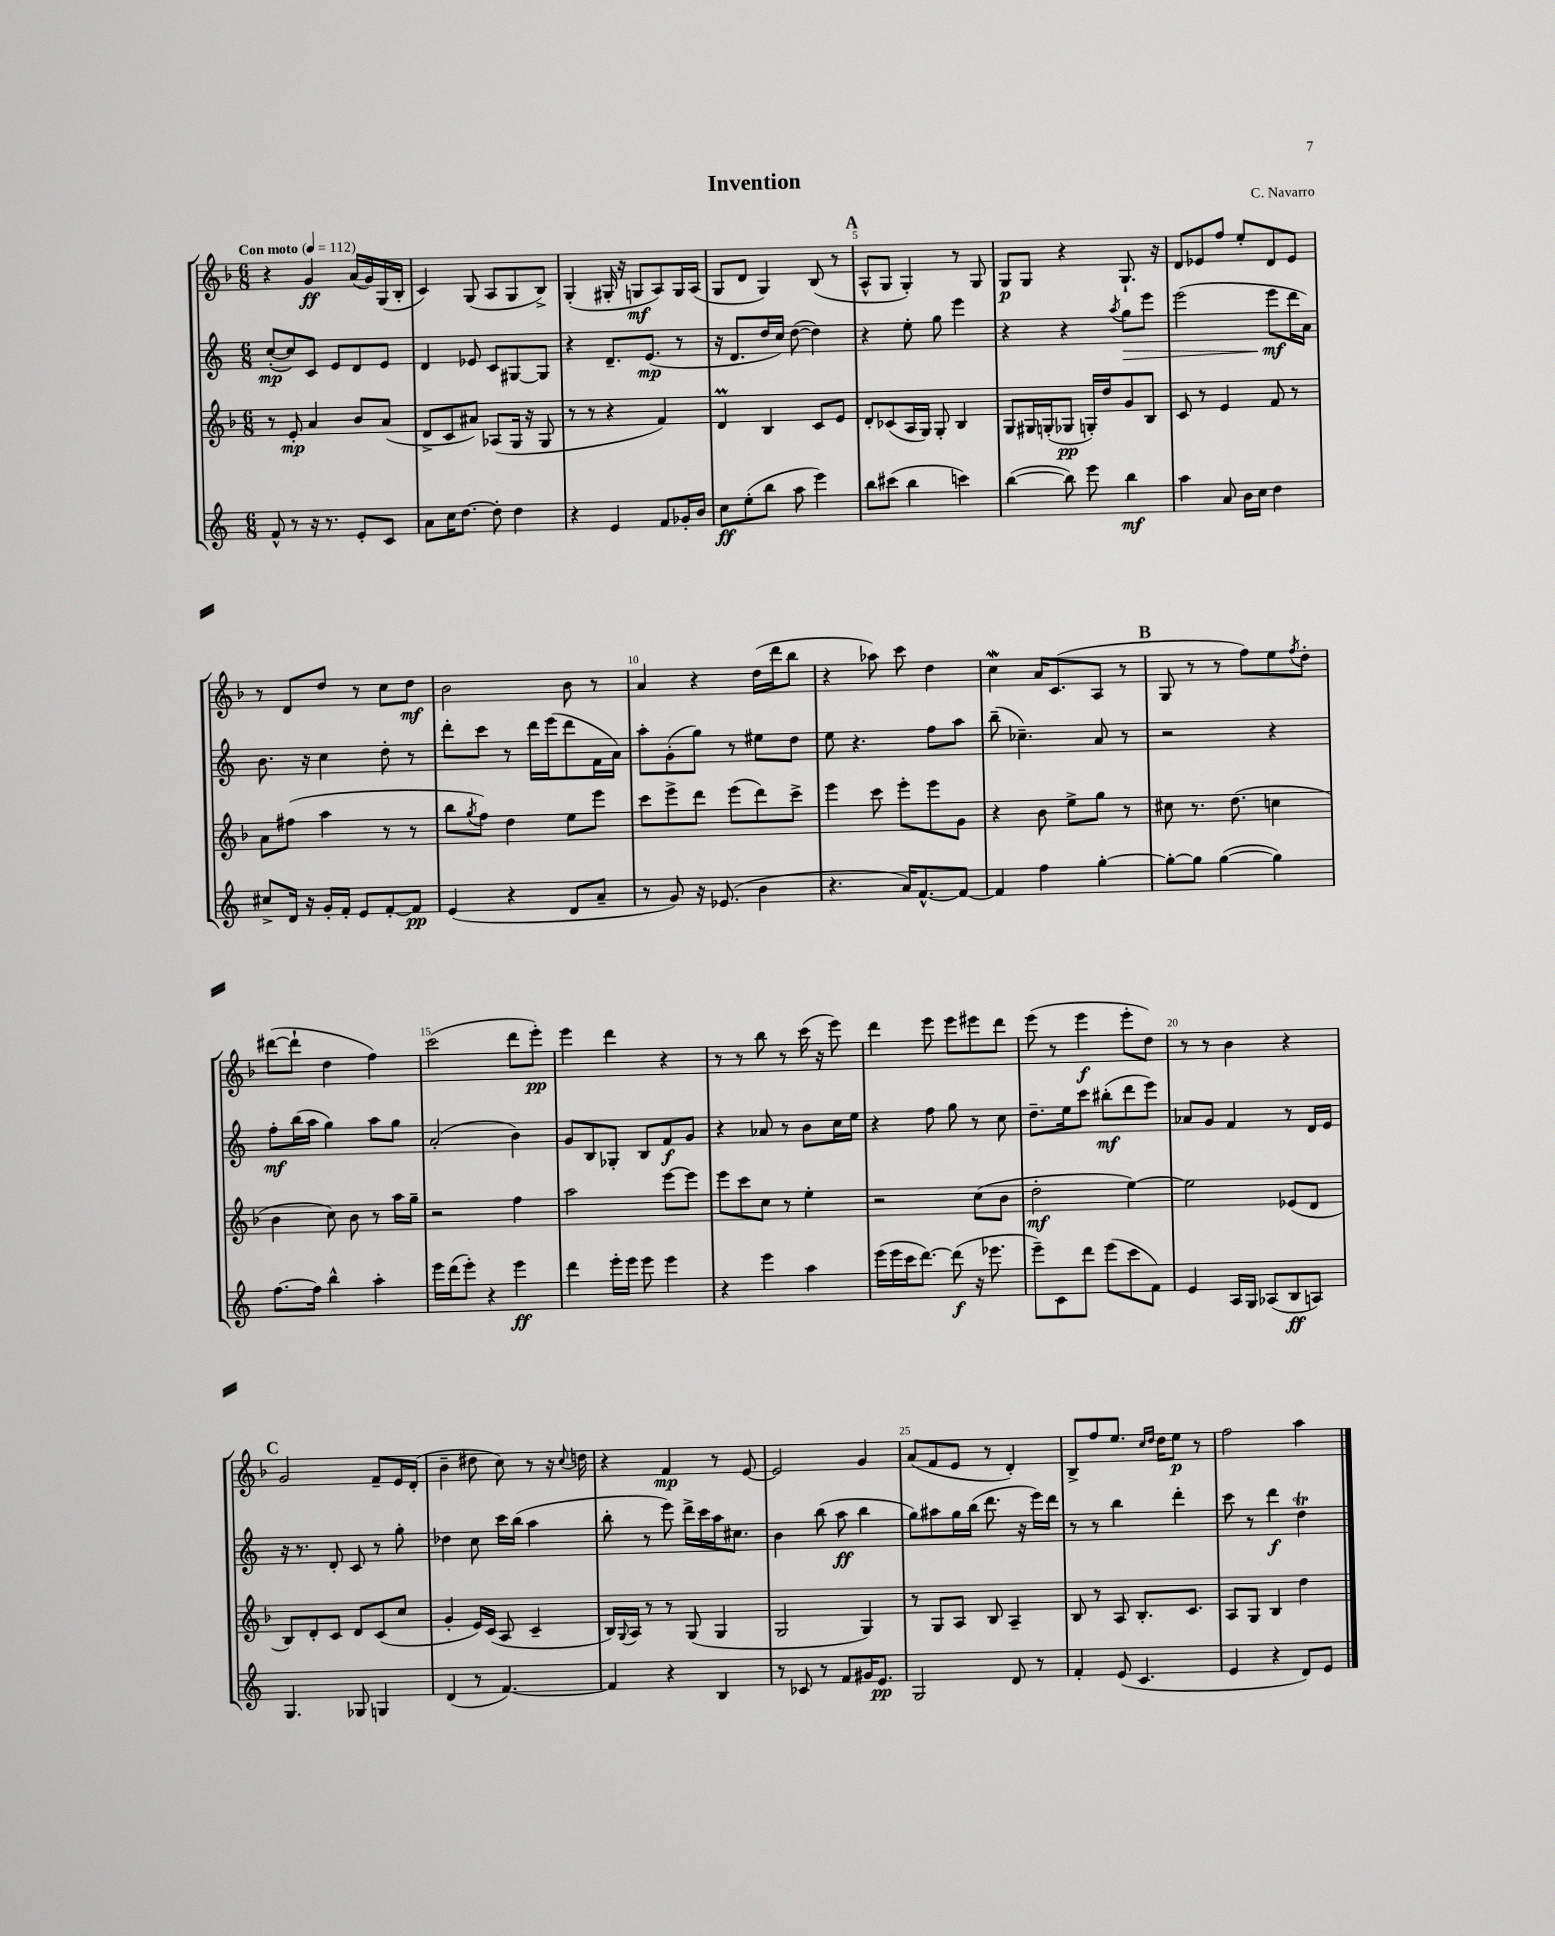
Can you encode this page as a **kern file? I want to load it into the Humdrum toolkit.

**kern	**dynam	**kern	**dynam	**kern	**dynam	**kern	**dynam
*part4	*part4	*part3	*part3	*part2	*part2	*part1	*part1
*staff4	*staff4	*staff3	*staff3	*staff2	*staff2	*staff1	*staff1
*clefG2	*	*clefG2	*	*clefG2	*	*clefG2	*
*k[]	*	*k[b-]	*	*k[]	*	*k[b-]	*
*M6/8	*	*M6/8	*	*M6/8	*	*M6/8	*
*MM112	*	*MM112	*	*MM112	*	*MM112	*
=1	=1	=1	=1	=1	=1	=1	=1
!	!	!	!	!	!	!LO:TX:a:B:t=Con moto	!
8f^^/	.	8r	.	([8cc'/L	mp	4r	.
8r	.	8e'/	mp	8cc/])	.	.	.
16r	.	4a/	.	8c/J	.	4g/	ff
8.r	.	.	.	.	.	.	.
.	.	.	.	8e/L	.	.	.
8e'/L	.	8b-/L	.	8d/	.	(16a/LL	.
.	.	.	.	.	.	16g/)	.
8c/J	.	(8a/J	.	8e/J	.	(16G/	.
.	.	.	.	.	.	16B-'/JJ	.
=2	=2	=2	=2	=2	=2	=2	=2
8a\L	.	8d^/L	.	4d/	.	4c/)	.
16cc\K	.	8c/	.	.	.	.	.
[8.dd\J	.	.	.	.	.	.	.
.	.	8a#X/J)	.	8e-X/	.	(8G/	.
8dd'\]	.	(8A-X/L	.	8c/L	.	8A/L	.
4dd\	.	16G/Jk	.	[8G#X/	.	8G/	.
.	.	16r	.	.	.	.	.
.	.	8G/	.	8G#/J]	.	8B-^/J)	.
=3	=3	=3	=3	=3	=3	=3	=3
4r	.	8r	.	4r	.	(4G'/	.
.	.	8r	.	.	.	.	.
4e/	.	4r	.	8.d~/L	.	16G#X'/	.
.	.	.	.	.	.	16r	.
.	.	.	.	.	.	8Gn/L	mf
.	.	.	.	(8.e/J	mp	.	.
8f/L	.	4f/)	.	.	.	8A/)	.
16g-X'/L	.	.	.	8r	.	16G/L	.
16b/JJ	.	.	.	.	.	(16A/JJ	.
=4	=4	=4	=4	=4	=4	=4	=4
8cc\L	ff	4dM/	.	16r	.	8G/L	.
.	.	.	.	8.d/L	.	.	.
(8ee'\	.	.	.	.	.	8d/J	.
8bb\J	.	4B-/	.	16dd/L	.	4G/)	.
.	.	.	.	16cc/JJ)	.	.	.
8aa\	.	.	.	([8dd\	.	.	.
4eee\)	.	8c/L	.	4dd\])	.	(8B-/	.
.	.	8e/J	.	.	.	8r	.
!!LO:REH:place=s1:t=A
=5	=5	=5	=5	=5	=5	=5	=5
8bb\L	.	8d'/L	.	4r	.	8A^^/L	.
(8ccc#X\J	.	(8c-X/	.	.	.	8G/J	.
4bb\	.	16A/L	.	8ee'\	.	4G'/)	.
.	.	16G/JJ)	.	.	.	.	.
.	.	8G'/	.	8gg\	.	.	.
4cccn\)	.	4B-/	.	4eee\	.	8r	.
.	.	.	.	.	.	8G/	.
=6	=6	=6	=6	=6	=6	=6	=6
([4bb\	.	8G/L	.	4r	.	8G/L	p
.	.	16G#X/L	.	.	.	8G/J	.
.	.	(16Gn'/J	.	.	.	.	.
8bb\])	.	8G-X/J	pp	4r	.	4r	.
8eee\	.	16Gn'/LL)	.	.	.	.	.
.	.	16dd/J	.	.	.	.	.
.	.	.	.	8qaa/	.	.	.
!	!	!	!	!	!LO:HP:b	!	!
4bb\	mf	8g/	.	8gg\L	>	8.G`/	.
.	.	8B-/J	.	8eee\J	.	.	.
.	.	.	.	.	.	16r	.
=7	=7	=7	=7	=7	=7	=7	=7
4aa\	.	8c/	.	(2eee\	.	8d/L	.
.	.	8r	.	.	.	8e-X/	.
8a/	.	4e/	.	.	.	8ff/J	.
16b\LL	.	.	.	.	.	8ee'/L	.
16cc\JJ	.	.	.	.	.	.	.
4dd\	.	8f/	.	8eee\L	mf	8d/	.
.	.	8r	.	16ddd\L	]	8e-/J	.
.	.	.	.	16a\JJ)	.	.	.
!!LO:LB:g=z
=8	=8	=8	=8	=8	=8	=8	=8
8cc#X^/L	.	8a\L	.	8.b\	.	8r	.
16d/Jk	.	(8ff#X\J	.	.	.	8d/L	.
16r	.	.	.	16r	.	.	.
16g'/LL	.	4aa\	.	4cc\	.	8dd/J	.
16f'/JJ	.	.	.	.	.	.	.
8e/L	.	.	.	.	.	8r	.
[8f'/	.	8r	.	8dd'\	.	8cc\L	.
8f/J]	pp	8r	.	8r	.	8dd\J	mf
=9	=9	=9	=9	=9	=9	=9	=9
(4e/	.	8bb-\L	.	8ddd'\L	.	2b-\	.
.	.	8qgg/	.	.	.	.	.
.	.	8ff\J)	.	8ccc\J	.	.	.
4r	.	4dd\	.	8r	.	.	.
.	.	.	.	16ddd\LL	.	.	.
.	.	.	.	(16eee\J	.	.	.
8d/L	.	8ee\L	.	8ddd\	.	8b-\	.
8a~/J	.	8eee\J	.	16f\L	.	8r	.
.	.	.	.	16a\JJ)	.	.	.
=10	=10	=10	=10	=10	=10	=10	=10
8r	.	8ccc\L	.	8aa'\L	.	4a/	.
8g/)	.	8eee^\	.	(8g'\	.	.	.
16r	.	8ddd\J	.	8gg\J)	.	4r	.
(8.e-X/	.	.	.	.	.	.	.
.	.	(8eee\L	.	8r	.	.	.
4b\	.	8ddd\)	.	8ee#X\L	.	(16dd\LL	.
.	.	.	.	.	.	16ddd\J	.
.	.	8ccc^\J	.	8dd\J	.	8bb-\J	.
=11	=11	=11	=11	=11	=11	=11	=11
4.r	.	4eee\	.	8ee\	.	4r	.
.	.	.	.	4.r	.	.	.
.	.	8ccc\	.	.	.	8aa-X\)	.
16a/KL)	.	8eee'\L	.	.	.	8ccc\	.
[8.f^^/	.	.	.	.	.	.	.
.	.	8eee\	.	8ff\L	.	4dd\	.
8f/J_	.	8g\J	.	8aa\J	.	.	.
=12	=12	=12	=12	=12	=12	=12	=12
4f/]	.	4r	.	(8bb~\	.	4ccW\	.
.	.	.	.	4.cc-X~\)	.	.	.
4ff\	.	8b-\	.	.	.	16a/KL	.
.	.	.	.	.	.	(8.c/	.
.	.	8ee^\L	.	.	.	.	.
[4gg'\	.	8gg\J	.	8a/	.	8A/J	.
.	.	8r	.	8r	.	8r	.
!!LO:REH:place=s1:t=B
=13	=13	=13	=13	=13	=13	=13	=13
8gg'\L_	.	8cc#X\	.	2r	.	8G/	.
8gg\J]	.	8.r	.	.	.	8r	.
([4gg\	.	.	.	.	.	8r	.
.	.	(8.dd\	.	.	.	.	.
.	.	.	.	.	.	8ff\L)	.
4gg\])	.	4ccn\	.	4r	.	8ee\	.
.	.	.	.	.	.	8qff/	.
.	.	.	.	.	.	8dd'\J	.
!!LO:LB:g=z
=14	=14	=14	=14	=14	=14	=14	=14
[8.ff\L	.	4b-\	.	8ff'\L	mf	([8ddd#X\L	.
.	.	.	.	(16bb\L	.	8ddd#`\J]	.
16ff\Jk]	.	.	.	16aa\JJ	.	.	.
4bb^^\	.	8cc\)	.	4gg\)	.	4dd\	.
.	.	8b-\	.	.	.	.	.
4aa'\	.	8r	.	8aa\L	.	4ff\)	.
.	.	16aa\LL	.	8gg\J	.	.	.
.	.	16gg~\JJ	.	.	.	.	.
=15	=15	=15	=15	=15	=15	=15	=15
16eee\LL	.	2r	.	(2a'/	.	(2ccc\	.
(16ddd\J	.	.	.	.	.	.	.
8eee'\J)	.	.	.	.	.	.	.
4r	.	.	.	.	.	.	.
4eee\	ff	4ff\	.	4b\)	.	8ddd\L	.
.	.	.	.	.	.	8eee'\J)	pp
=16	=16	=16	=16	=16	=16	=16	=16
4ddd\	.	2aa\	.	8g/L	.	4eee\	.
.	.	.	.	8B/	.	.	.
16eee'\LL	.	.	.	8G-X'/J	.	4ddd\	.
16eee\JJ	.	.	.	.	.	.	.
8eee\	.	.	.	8B/L	.	.	.
4eee\	.	[8eee\L	.	8f/	f	4r	.
.	.	8eee\J]	.	8g/J	.	.	.
=17	=17	=17	=17	=17	=17	=17	=17
4r	.	8eee\L	.	4r	.	8r	.
.	.	8ccc\	.	.	.	8r	.
4eee\	.	8cc\J	.	8a-X/	.	8bb-\	.
.	.	8r	.	8r	.	8r	.
4aa\	.	4ee'\	.	8b\L	.	(16ccc\	.
.	.	.	.	.	.	16r	.
.	.	.	.	16cc\L	.	8eee\)	.
.	.	.	.	16ee\JJ	.	.	.
=18	=18	=18	=18	=18	=18	=18	=18
(16eee\LL	.	2r	.	4r	.	4ddd\	.
16eee\	.	.	.	.	.	.	.
16ccc\J	.	.	.	.	.	.	.
[8.ddd\J)	.	.	.	.	.	.	.
.	.	.	.	8ff\	.	8eee\	.
(8ddd\]	f	.	.	8gg\	.	8eee\L	.
16r	.	(8cc\L	.	8r	.	8eee#X\	.
8.eee-X\	.	.	.	.	.	.	.
.	.	8b-\J	.	8cc\	.	8ddd\J	.
=19	=19	=19	=19	=19	=19	=19	=19
8eee~\L)	.	2dd'\	mf	8.dd~\L	.	(8eee\	.
8c\	.	.	.	.	.	8r	.
.	.	.	.	16ee\k	.	.	.
8ddd\J	.	.	.	8ccc\J	.	4eee\	f
(8eee\L	.	.	.	(8bb#X'\L	mf	.	.
8ccc\	.	[4ee\)	.	8ddd\	.	8eee'\L	.
8f\J)	.	.	.	8eee\J)	.	8dd\J)	.
=20	=20	=20	=20	=20	=20	=20	=20
4e/	.	2ee\]	.	8a-X/L	.	8r	.
.	.	.	.	8g/J	.	8r	.
16A/LL	.	.	.	4f/	.	4b-\	.
16G/JJ	.	.	.	.	.	.	.
(8A-X/L	.	.	.	.	.	.	.
8B/	ff	(8e-X/L	.	8r	.	4r	.
8An/J)	.	8d/J	.	16d/LL	.	.	.
.	.	.	.	16e/JJ	.	.	.
!!LO:LB:g=z
!!LO:REH:place=s1:t=C
=21	=21	=21	=21	=21	=21	=21	=21
4.G/	.	8B-/L)	.	16r	.	2g/	.
.	.	.	.	8.r	.	.	.
.	.	8d'/	.	.	.	.	.
.	.	8c/J	.	8d'/	.	.	.
8G-X/	.	8d/L	.	8c/	.	.	.
4Gn/	.	(8c/	.	8r	.	8f~/L	.
.	.	8cc/J	.	8gg'\	.	16e/L	.
.	.	.	.	.	.	(16d'/JJ	.
=22	=22	=22	=22	=22	=22	=22	=22
(4d/	.	4g'/	.	4dd-X\	.	4b-~\	.
8r	.	16e/LL)	.	8cc\	.	8dd#X\	.
.	.	(16c/JJ	.	.	.	.	.
[4.f/)	.	8A/	.	16ccc\LL	.	8cc\)	.
.	.	.	.	(16bb\JJ	.	.	.
.	.	4c~/	.	4aa\	.	8r	.
.	.	.	.	.	.	16r	.
.	.	.	.	.	.	8qqcc/	.
.	.	.	.	.	.	16ddn\	.
=23	=23	=23	=23	=23	=23	=23	=23
4f/]	.	16B-/LL)	.	8bb'\	.	4r	.
.	.	8qqG/	.	.	.	.	.
.	.	16A/JJ	.	.	.	.	.
.	.	8r	.	8r	.	.	.
4r	.	8r	.	8eee\)	.	4f/	mp
.	.	(8G/	.	16ddd^\LL	.	.	.
.	.	.	.	16ccc\	.	.	.
4B/	.	4G/	.	16aa\J	.	8r	.
.	.	.	.	8.cc#X\J	.	.	.
.	.	.	.	.	.	[8e/	.
=24	=24	=24	=24	=24	=24	=24	=24
8r	.	2G/	.	4b\	.	2e/]	.
8c-X/	.	.	.	.	.	.	.
8r	.	.	.	(8bb\	.	.	.
8f/L	.	.	.	8aa\	ff	.	.
16g#X/K	.	4G/)	.	4bb\	.	4g/	.
8.e/J	pp	.	.	.	.	.	.
=25	=25	=25	=25	=25	=25	=25	=25
2G/	.	8r	.	8gg\L)	.	(8a/L	.
.	.	8G/L	.	8aa#X\	.	8f/	.
.	.	8A/J	.	16gg\L	.	8e/J	.
.	.	.	.	(16bb\JJ	.	.	.
.	.	8B-/	.	8.ddd\	.	8r	.
8d/	.	4A~/	.	.	.	4d'/)	.
.	.	.	.	16r	.	.	.
8r	.	.	.	16eee\LL)	.	.	.
.	.	.	.	16ddd\JJ	.	.	.
=26	=26	=26	=26	=26	=26	=26	=26
4f'/	.	8B-/	.	8r	.	8B-^/L	.
.	.	8r	.	8r	.	8ff/	.
(8e/	.	8A/	.	4bb\	.	8.ee/J	.
4.c/	.	8.B-'/L	.	.	.	.	.
.	.	.	.	.	.	16qqcc/LL	.
.	.	.	.	.	.	16qqdd/JJ	.
.	.	.	.	.	.	16dd\KL	.
.	.	.	.	4ddd'\	.	8ee\J	p
.	.	8.c/J	.	.	.	.	.
.	.	.	.	.	.	8r	.
=27	=27	=27	=27	=27	=27	=27	=27
4e/	.	8A/L	.	8ccc\	.	2ff\	.
.	.	8G/J	.	8r	.	.	.
4r	.	4B-/	.	4ddd\	f	.	.
8d/L)	.	4dd\	.	4ddT\	.	4aa\	.
8e/J	.	.	.	.	.	.	.
==	==	==	==	==	==	==	==
*-	*-	*-	*-	*-	*-	*-	*-
